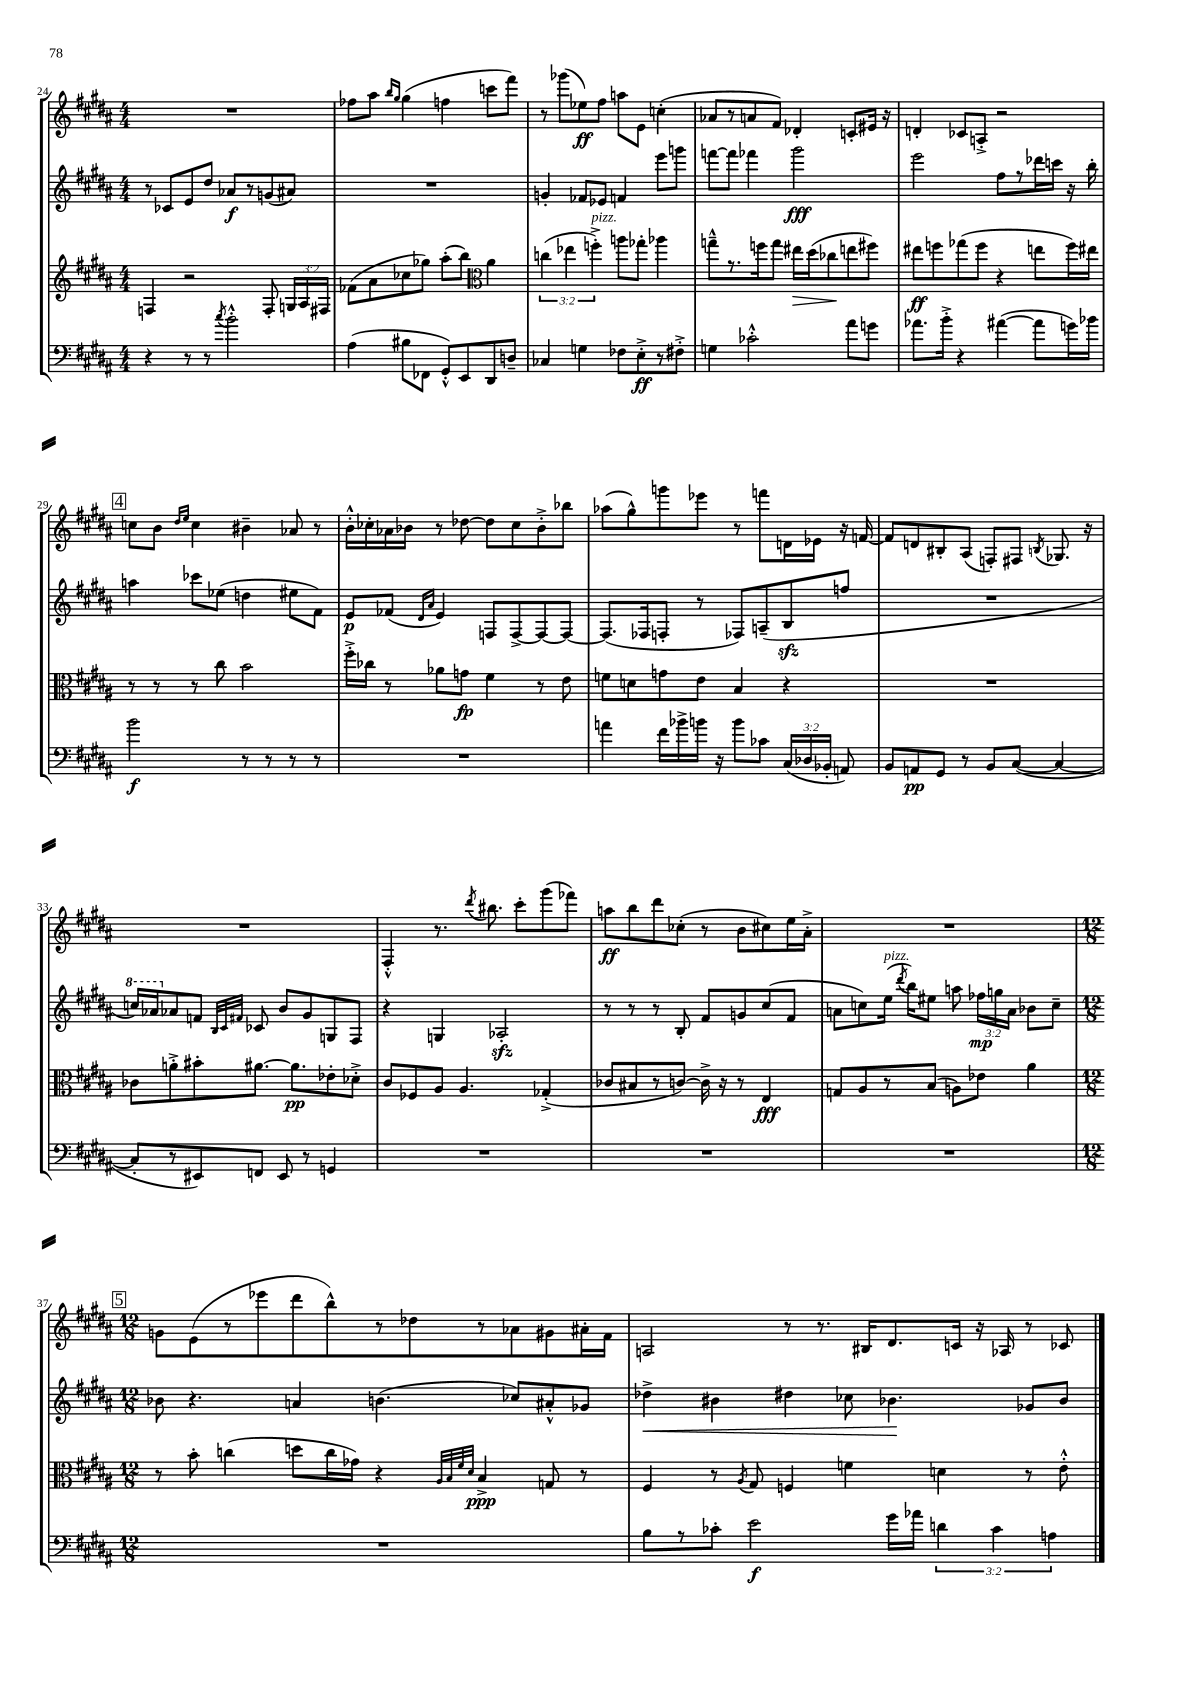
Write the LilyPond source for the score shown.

<<
\new StaffGroup <<
\new Staff = "s0" {
    \clef treble \key b \major \numericTimeSignature \time 4/4
    \autoBeamOff R1 |
    fes''8[ ais''8] \grace { b''16[ gis''16] } gis''4( f''4 c'''8[ fis'''8]) |
    r8 ges'''8[( ees''8\ff) fis''8] a''8[ e'8] c''4-.( |
    aes'8[ r8 a'8 fis'8]) des'4-. c'8[-. eis'16] r16 |
    d'4-. ces'8[ a8]-.-> r2 |
    \mark \markup { \box "4" } c''8[ b'8] \grace { dis''16[ e''16] } c''4 bis'4-- aes'8 r8 |
    b'16[-.-^ ces''16-. aes'16 bes'16] r8 des''8~ des''8[ ces''8 bes'8-.-> bes''8] |
    aes''8[( gis''8-^) g'''8 ees'''8] r8 f'''8[ d'16 ees'16] r16 f'16~ |
    f'8[ d'8 bis8-. ais8]( f8[-.) fis8] \acciaccatura { b8 } ges8. r16 |
    R1 |
    fis4-.-^ r8. \acciaccatura { dis'''8 } bis''8. cis'''8[-. gis'''8( fes'''8]) |
    a''8[\ff b''8 dis'''8 ces''8]-.( r8 b'8[ cis''8) e''16 ais'16]-.-> |
    R1 |
    \mark \markup { \box "5" } \numericTimeSignature \time 12/8 g'8[ e'8( r8 ees'''8 dis'''8 b''8-^) r8 des''8 r8 aes'8 gis'8 ais'16-. fis'16] |
    a2 r8 r8. bis16[ dis'8. c'16] r16 aes16 r8 ces'8 \bar "|." |
}
\new Staff = "s1" {
    \clef treble \key b \major \numericTimeSignature \time 4/4 \override Staff.TupletNumber.text = #tuplet-number::calc-fraction-text
    \autoBeamOff r8 ces'8[ e'8 dis''8] aes'8[\f r8 g'8( ais'8]) |
    R1 |
    g'4-. fes'8[ ees'8] f'4 e'''8[ g'''8] |
    f'''8[~ f'''8] fes'''4 gis'''2\fff |
    e'''2 fis''8[ r8 des'''16 c'''16] r16 b''16-. |
    \mark \markup { \box "4" } a''4 ces'''8[ ees''8]( d''4 eis''8[ fis'8]) |
    e'8[\p fes'8]( \grace { dis'16[ ais'16] } e'4) f8[ f8~-> f8~ f8]~ |
    f8.[( fes16 f8]-. r8 fes8[) a8--( b8\sfz f''8] |
    R1 |
    \ottava #1 c'''16[) aes''16 \ottava #0 aes'8 f'8] \grace { b32[ cis'32 fis'32] } ces'8 b'8[ gis'8 g8 fis8] |
    r4 g4 aes2-.\sfz |
    r8 r8 r8 b8-. fis'8[ g'8 cis''8( fis'8] |
    a'8[ c''8) e''16]^\markup { \italic "pizz." }( \acciaccatura { dis'''8 } b''16[) eis''8] a''8 \tuplet 3/2 { fes''16[\mp g''16 a'16] } bes'8[ c''8]-- |
    \mark \markup { \box "5" } \numericTimeSignature \time 12/8 bes'8 r4. a'4 b'4.( ces''8[) ais'8-.-^ ges'8] |
    des''4->\< bis'4 dis''4 ces''8 bes'4.\! ges'8[ bes'8] \bar "|." |
}
\new Staff = "s2" {
    \clef treble \key b \major \numericTimeSignature \time 4/4 \override Staff.TupletNumber.text = #tuplet-number::calc-fraction-text
    \autoBeamOff f4 r2 f8-. \tuplet 3/2 { g16[ ais16 fis16] } |
    fes'8[( ais'8 ces''8 ges''8]) ais''8[-.( b''8]) \clef alto ais'4 |
    \tuplet 3/2 { c''4( ees''4 f''4-.->^\markup { \italic "pizz." }) } a''8[ ges''8]-. aes''4 |
    g''8[---^ r8. f''16 g''8] eis''16[\> dis''16( ces''8\! e''8 fis''8]) |
    eis''8[\ff f''8 ges''8( f''8] r4 e''8[ f''16) eis''16] |
    \mark \markup { \box "4" } r8 r8 r8 cis''8 b'2 |
    fis''16[-.-> ces''16] r8 aes'8[ g'8]\fp fis'4 r8 e'8 |
    f'8[ d'8 g'8 e'8] b4 r4 |
    R1 |
    ces'8[ a'8-.-> bis'8-. ais'8.]~ ais'8.[\pp ees'8-. des'8]-.-> |
    cis'8[ fes8 ais8] ais4. ges4-.->( |
    ces'8[ bis8 r8 c'8]~) c'16-> r16 r8 e4\fff |
    g8[ ais8 r8 b8]( a8[) ees'8] ais'4 |
    \mark \markup { \box "5" } \numericTimeSignature \time 12/8 r8 b'8-. c''4( d''8[ c''16 ges'16]) r4 \grace { ais32[ b32 fis'32 dis'32] } b4->\ppp g8 r8 |
    fis4 r8 \acciaccatura { ais8 } gis8 f4 f'4 d'4 r8 e'8-.-^ \bar "|." |
}
\new Staff = "s3" {
    \clef bass \key b \major \numericTimeSignature \time 4/4 \override Staff.TupletNumber.text = #tuplet-number::calc-fraction-text
    \autoBeamOff r4 r8 r8 \acciaccatura { cis''8 } b'2-.-^ |
    ais4( bis8[ fes,8] gis,8[-.-^) e,8 dis,8 d8]-- |
    ces4 g4 fes8[ e8-.->\ff r8 fis8]-.-> |
    g4 ces'2-.-^ ais'8[ g'8] |
    aes'8.[ b'16]-.-> r4 ais'4~( ais'8[ g'16) bes'16] |
    \mark \markup { \box "4" } b'2\f r8 r8 r8 r8 |
    R1 |
    a'4 fis'16[ bes'16-> b'16] r16 b'8[ ces'8] \tuplet 3/2 { cis16[( des16 bes,16]-. } a,8) |
    b,8[ a,8\pp gis,8] r8 b,8[ cis8]~( cis4~ |
    cis8[-. r8 eis,8) f,8] eis,8 r8 g,4 |
    R1 |
    R1 |
    R1 |
    \mark \markup { \box "5" } \numericTimeSignature \time 12/8 R1. |
    b8[ r8 ces'8]-. e'2\f gis'16[ aes'16] \tuplet 3/2 { d'4 ces'4 a4 } \bar "|." |
}
>>
>>
\layout { \context { \Score currentBarNumber = #24 } }
